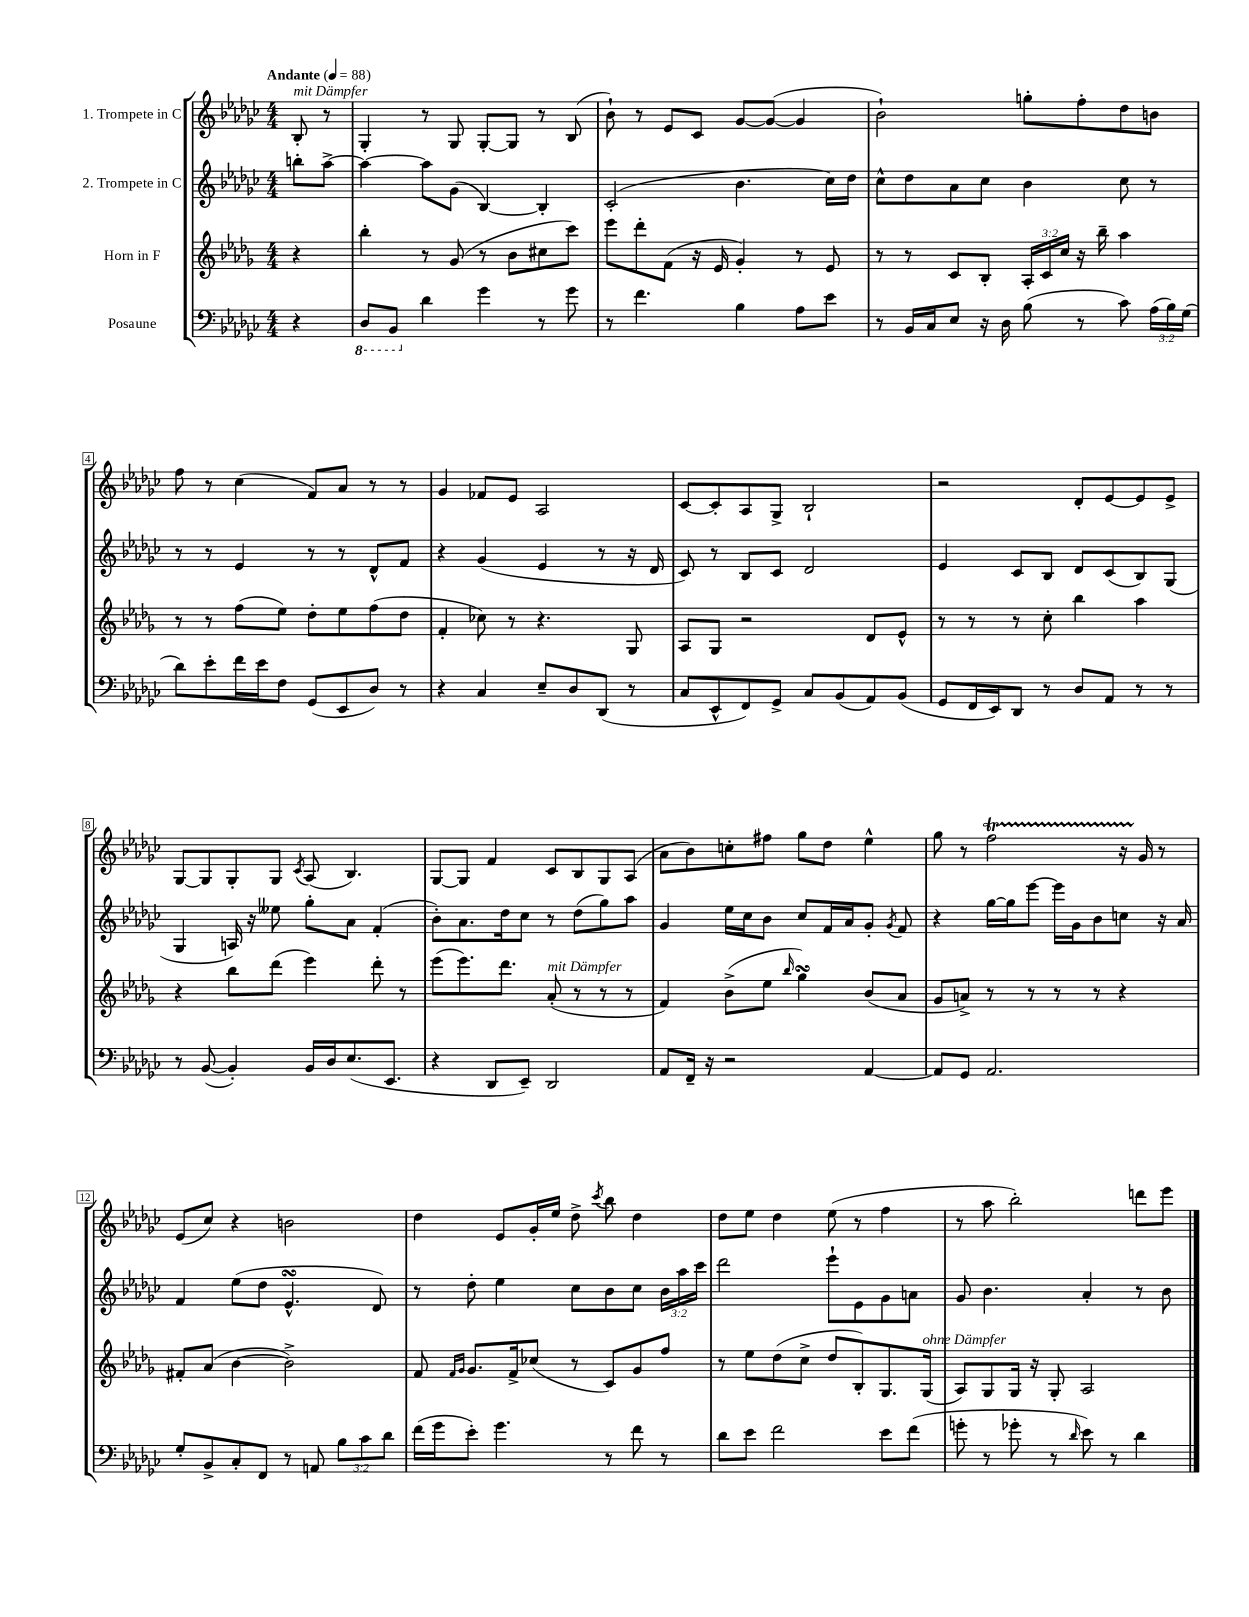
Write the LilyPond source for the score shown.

<<
\new StaffGroup <<
\new Staff = "s0" \with { instrumentName = "1. Trompete in C" } {
    \clef treble \key ges \major \numericTimeSignature \time 4/4 \partial 4 \tempo "Andante" 4 = 88
    \autoBeamOff bes8-.^\markup { \italic "mit Dämpfer" } r8 |
    ges4-. r8 ges8 ges8[~-. ges8] r8 bes8( |
    bes'8-!) r8 ees'8[ ces'8] ges'8[~ ges'8]~( ges'4 |
    bes'2-!) g''8[-. f''8-. des''8 b'8] |
    f''8 r8 ces''4( f'8[) aes'8] r8 r8 |
    ges'4 fes'8[ ees'8] aes2 |
    ces'8[~ ces'8-. aes8 ges8]-> bes2-! |
    r2 des'8[-. ees'8~ ees'8 ees'8]-> |
    ges8[~ ges8 ges8-. ges8] \acciaccatura { ces'8 } aes8( bes4.) |
    ges8[~ ges8] f'4 ces'8[ bes8 ges8 aes8]( |
    aes'8[ bes'8) c''8-. fis''8] ges''8[ des''8] ees''4-^ |
    ges''8 r8 f''2\startTrillSpan r16 ges'16\stopTrillSpan r8 |
    ees'8[( ces''8]) r4 b'2 |
    des''4 ees'8[ ges'16-. ees''16] des''8-> \acciaccatura { ces'''8 } bes''8 des''4 |
    des''8[ ees''8] des''4 ees''8( r8 f''4 |
    r8 aes''8 bes''2-.) d'''8[ ees'''8] \bar "|." |
}
\new Staff = "s1" \with { instrumentName = "2. Trompete in C" } {
    \clef treble \key ges \major \numericTimeSignature \time 4/4 \override Staff.TupletNumber.text = #tuplet-number::calc-fraction-text \partial 4
    \autoBeamOff b''8[-. aes''8]~-> |
    aes''4~ aes''8[ ges'8]( bes4~) bes4-. |
    ces'2-.( bes'4. ces''16[) des''16] |
    ces''8[-^ des''8 aes'8 ces''8] bes'4 ces''8 r8 |
    r8 r8 ees'4 r8 r8 des'8[-^ f'8] |
    r4 ges'4( ees'4 r8 r16 des'16 |
    ces'8) r8 bes8[ ces'8] des'2 |
    ees'4 ces'8[ bes8] des'8[ ces'8( bes8) ges8]( |
    ges4 a16) r16 eeses''8 ges''8[-. aes'8] f'4-.( |
    bes'8[-.) aes'8. des''16 ces''8] r8 des''8[( ges''8) aes''8] |
    ges'4 ees''16[ ces''16 bes'8] ces''8[ f'16 aes'16 ges'8]-. \acciaccatura { ges'8 } f'8 |
    r4 ges''16[~ ges''16 ees'''8]~ ees'''16[ ges'16 bes'8 c''8] r16 aes'16 |
    f'4 ees''8[( des''8] ees'4.-^\turn des'8) |
    r8 des''8-. ees''4 ces''8[ bes'8 ces''8] \tuplet 3/2 { bes'16[ aes''16 ces'''16] } |
    des'''2 ees'''8[-! ees'8 ges'8 a'8] |
    ges'8 bes'4. aes'4-. r8 bes'8 \bar "|." |
}
\new Staff = "s2" \with { instrumentName = "Horn in F" } {
    \clef treble \key des \major \numericTimeSignature \time 4/4 \override Staff.TupletNumber.text = #tuplet-number::calc-fraction-text \partial 4
    \autoBeamOff r4 |
    bes''4-. r8 ges'8( r8 bes'8[ cis''8 c'''8]) |
    ees'''8[ des'''8-. f'8]( r16 ees'16 ges'4-.) r8 ees'8 |
    r8 r8 c'8[ bes8]-. \tuplet 3/2 { aes16[-. c'16 c''16] } r16 bes''16-- aes''4 |
    r8 r8 f''8[( ees''8]) des''8[-. ees''8 f''8( des''8] |
    f'4-. ces''8) r8 r4. ges8 |
    aes8[ ges8] r2 des'8[ ees'8]-^ |
    r8 r8 r8 c''8-. bes''4 aes''4 |
    r4 bes''8[ des'''8]( ees'''4) des'''8-. r8 |
    ees'''8[( ees'''8.) des'''8.] aes'8-.^\markup { \italic "mit Dämpfer" }( r8 r8 r8 |
    f'4) bes'8[->( ees''8] \grace { bes''16 } ges''4\turn) bes'8[( aes'8] |
    ges'8[ a'8]->) r8 r8 r8 r8 r4 |
    fis'8[-. aes'8]( bes'4~ bes'2->) |
    f'8 \grace { f'16[ ges'16] } ges'8.[ f'16-> ces''8]( r8 c'8[) ges'8 f''8] |
    r8 ees''8[ des''8( c''8]-> des''8[ bes8-.) ges8. ges16]^\markup { \italic "ohne Dämpfer" }( |
    aes8[) ges8 ges16] r16 ges8-. aes2 \bar "|." |
}
\new Staff = "s3" \with { instrumentName = "Posaune" } {
    \clef bass \key ges \major \numericTimeSignature \time 4/4 \override Staff.TupletNumber.text = #tuplet-number::calc-fraction-text \partial 4
    \autoBeamOff r4 |
    \ottava #-1 des,8[ bes,,8] \ottava #0 des'4 ges'4 r8 ges'8 |
    r8 f'4. bes4 aes8[ ees'8] |
    r8 bes,16[ ces16 ees8] r16 des16 bes8( r8 ces'8) \tuplet 3/2 { aes16[( bes16) ges16]( } |
    des'8[) ees'8-. f'16 ees'16 f8] ges,8[( ees,8 des8]) r8 |
    r4 ces4 ees8[-- des8 des,8]( r8 |
    ces8[ ees,8-^ f,8) ges,8]-> ces8[ bes,8( aes,8) bes,8]( |
    ges,8[ f,16 ees,16) des,8] r8 des8[ aes,8] r8 r8 |
    r8 bes,8~( bes,4-.) bes,16[ des16 ees8.( ees,8.] |
    r4 des,8[ ees,8]--) des,2 |
    aes,8[ f,16]-- r16 r2 aes,4~ |
    aes,8[ ges,8] aes,2. |
    ges8[-. bes,8-> ces8-. f,8] r8 a,8 \tuplet 3/2 { bes8[ ces'8 des'8] } |
    f'16[( ges'16 ees'8]-.) ges'4. r8 f'8 r8 |
    des'8[ ees'8] f'2 ees'8[ f'8]( |
    g'8-. r8 ges'8-. r8 \grace { des'16 } ees'8) r8 des'4 \bar "|." |
}
>>
>>
\layout { \context { \Score \override BarNumber.stencil = #(make-stencil-boxer 0.1 0.3 ly:text-interface::print) } }
